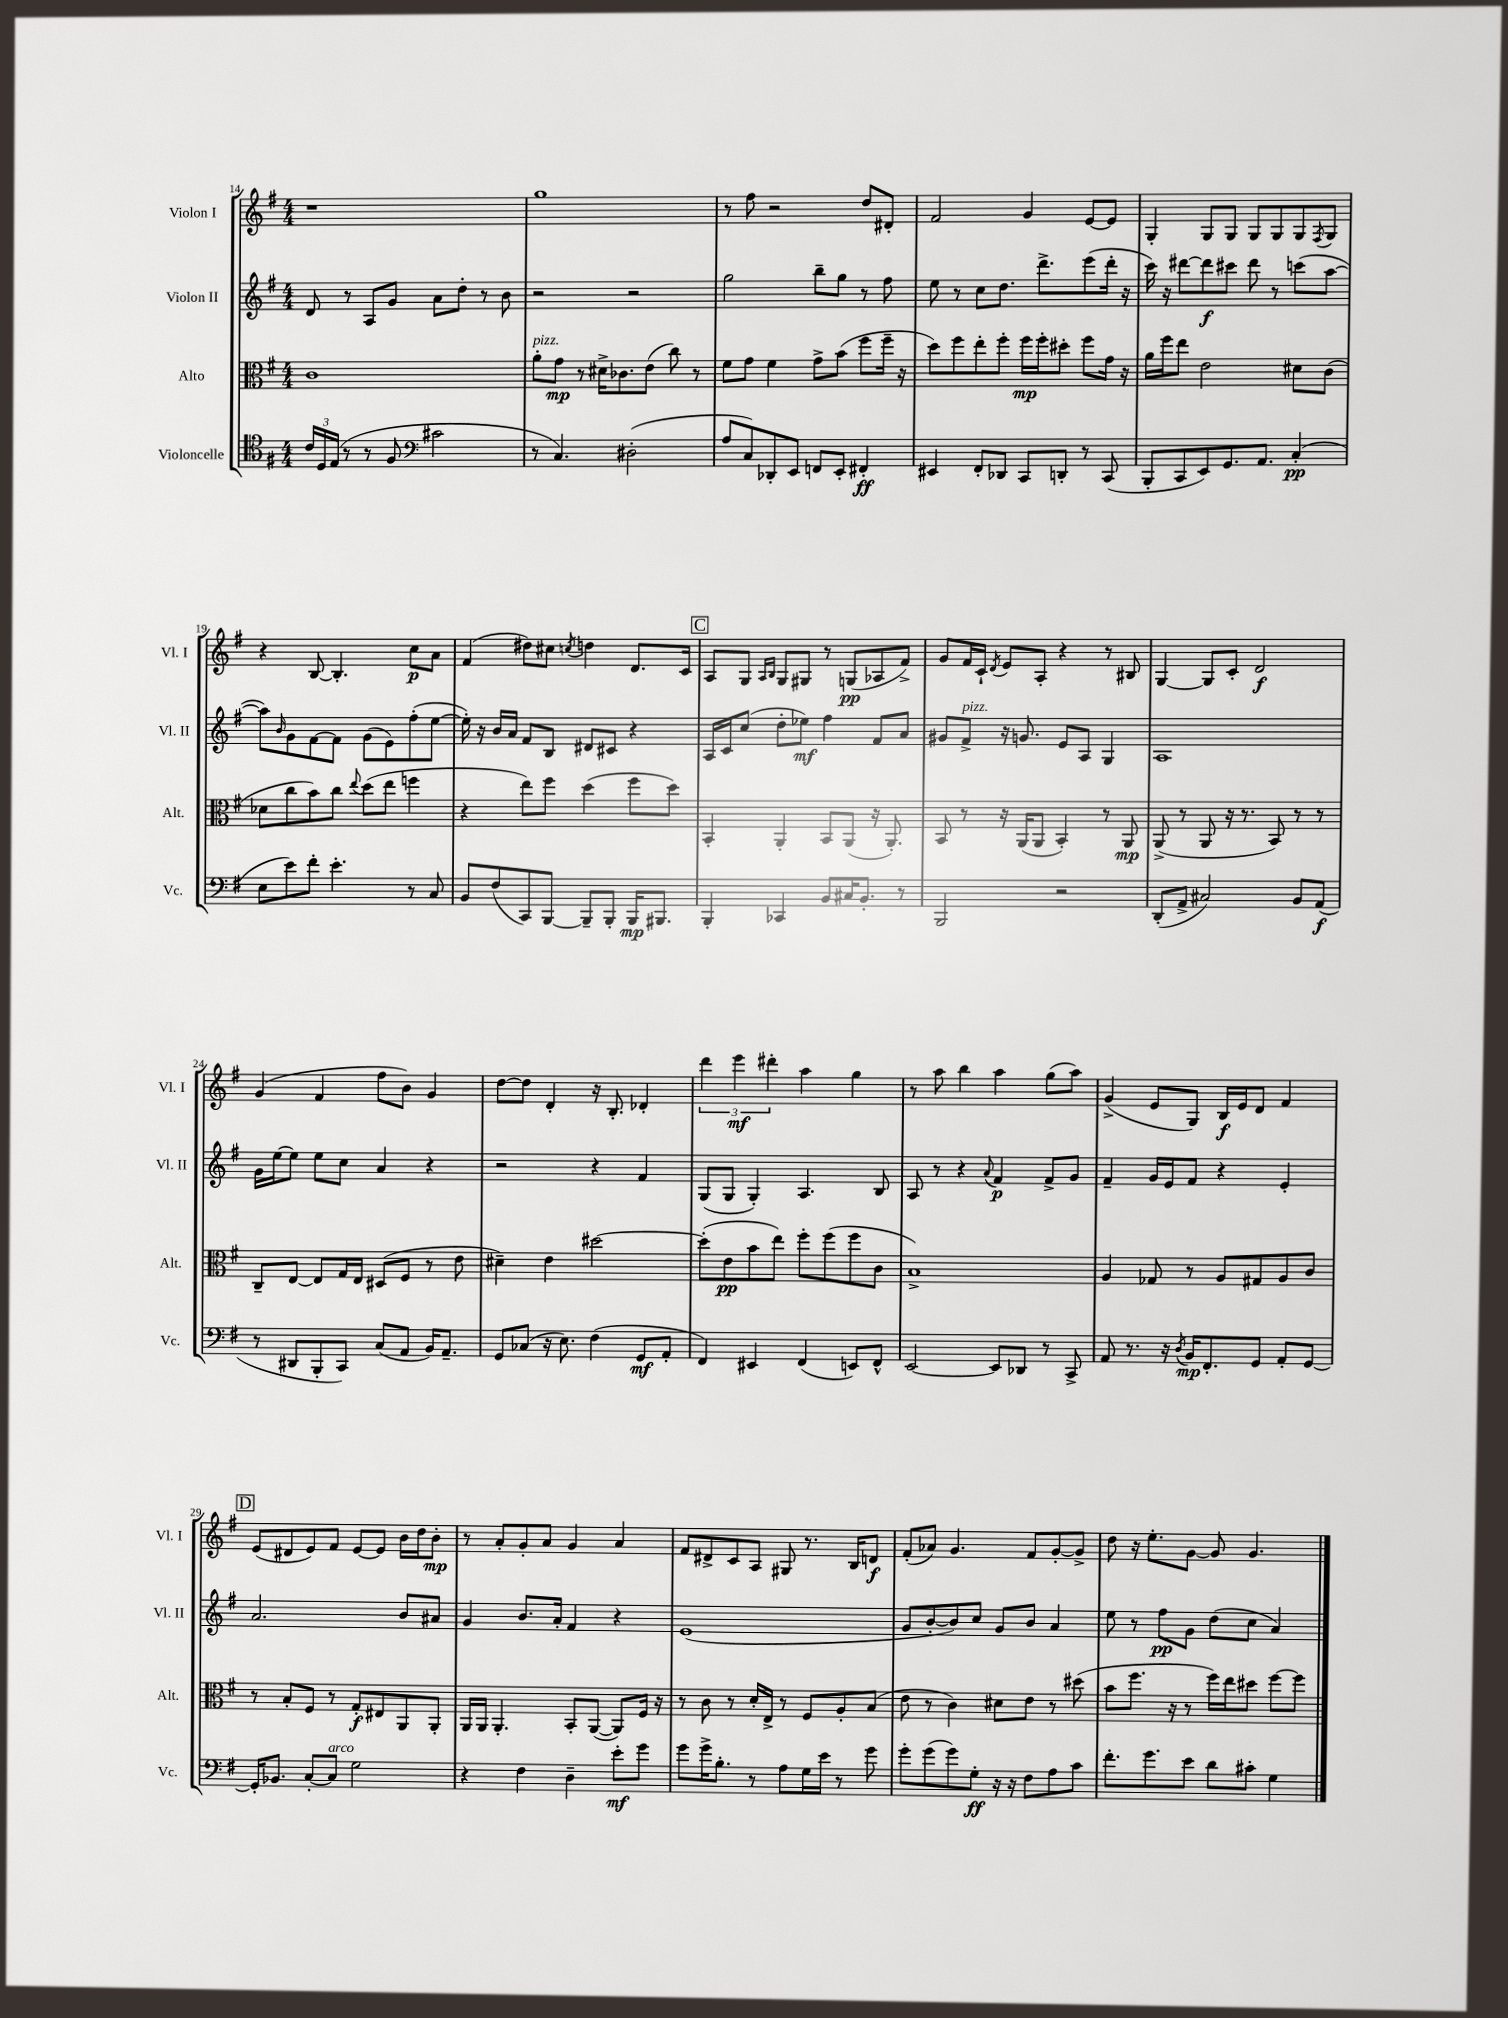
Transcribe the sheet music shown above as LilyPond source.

<<
\new StaffGroup <<
\new Staff = "s0" \with { instrumentName = "Violon I" shortInstrumentName = "Vl. I" } {
    \clef treble \key g \major \numericTimeSignature \time 4/4
    r1 |
    g''1 |
    r8 fis''8 r2 d''8 dis'8-. |
    fis'2 g'4 e'8~ e'8 |
    g4-. g8 g8 g8 g8 g8 \acciaccatura { fis8 } g8 |
    r4 b8~ b4.-. c''8\p a'8 |
    fis'4( dis''8) cis''8 \acciaccatura { c''8 } d''4 d'8. c'16 |
    \mark \markup { \box "C" } a8 g8 \grace { a16 b16 } g8 gis8 r8 g8\pp( aes8 fis'8->) |
    g'8 fis'16 c'16-! \acciaccatura { d'8 } e'8 a8-. r4 r8 bis8 |
    g4~ g8 c'8-. d'2\f |
    g'4( fis'4 fis''8 b'8) g'4 |
    d''8~ d''8 d'4-. r16 b8.-. des'4-. |
    \tuplet 3/2 { d'''4 e'''4\mf dis'''4-. } a''4 g''4 |
    r8 a''8 b''4 a''4 g''8( a''8) |
    g'4->( e'8 g8) b16\f e'16 d'8 fis'4 |
    \mark \markup { \box "D" } e'8( dis'8 e'8) fis'8 e'8~ e'8 b'16 d''16 b'8-.\mp |
    r8 a'8-. g'8-. a'8 g'4 a'4 |
    fis'8 dis'8-> c'8 a8 gis8 r8. b16 d'8\f |
    fis'8-.( aes'8) g'4. fis'8 g'8~-. g'8-> |
    d''8 r16 e''8.-. g'8~ g'8 g'4. \bar "|." |
}
\new Staff = "s1" \with { instrumentName = "Violon II" shortInstrumentName = "Vl. II" } {
    \clef treble \key g \major \numericTimeSignature \time 4/4
    d'8 r8 a8 g'8 a'8 d''8-. r8 b'8 |
    r2 r2 |
    g''2 b''8-- g''8 r8 fis''8 |
    e''8 r8 c''8 d''8. d'''8.-> e'''8( d'''16-. r16 |
    c'''16) r16 dis'''8~ dis'''8\f cis'''8 dis'''8 r8 c'''8( a''8~ |
    a''8) \grace { b'16 } g'8 fis'8~ fis'8 g'8( e'8) fis''8-.( e''8~ |
    e''16-.) r16 b'16 a'16 fis'8 b8 dis'8 cis'8 r4 |
    \mark \markup { \box "C" } a16 c'16 c''8( d''8-. ees''8\mf) fis''4 fis'8 a'8 |
    gis'8 fis'8->^\markup { \italic "pizz." } r16 g'8. e'8 a8 g4 |
    a1 |
    g'16 e''16~ e''8 e''8 c''8 a'4 r4 |
    r2 r4 fis'4 |
    g8( g8 g4-.) a4. b8 |
    a8 r8 r4 \appoggiatura { a'8 } fis'4\p fis'8-> g'8 |
    fis'4-- g'16 e'16 fis'8 r4 e'4-. |
    \mark \markup { \box "D" } a'2. b'8 ais'8 |
    g'4 b'8. a'16-. fis'4 r4 |
    e'1( |
    g'8 b'8~-. b'8) c''8 g'8 b'8 a'4 |
    e''8 r8 fis''8\pp g'8 d''8( c''8 a'4) \bar "|." |
}
\new Staff = "s2" \with { instrumentName = "Alto" shortInstrumentName = "Alt." } {
    \clef alto \key g \major \numericTimeSignature \time 4/4
    c'1 |
    a'8-.^\markup { \italic "pizz." } g'8\mp r8 dis'16-> ces'8. e'8( c''8) r8 |
    fis'8 g'8 fis'4 g'8-> b'8( fis''8 fis''16-- r16 |
    d''8) fis''8 e''8-. fis''8-. fis''16\mp fis''16-. dis''8-. fis''8 g'16 r16 |
    a'16 fis''16 e''8 e'2 dis'8 c'8( |
    des'8 c''8 b'8) c''8 \appoggiatura { e''8 } d''8( e''8 f''4 |
    r4 e''8) fis''8 d''4( fis''8 d''8) |
    \mark \markup { \box "C" } b,4-. a,4-. b,8 a,8( r16 a,8.-.) |
    b,8 r8 r16 a,16( a,8 b,4-.) r8 a,8\mp |
    a,8->( r8 a,8 r16 r8. b,8) r8 r8 |
    c8-- e8~ e8 g16 e16 dis8( fis8 r8 e'8 |
    dis'4--) e'4 dis''2~ |
    dis''8-.( e'8\pp b'8 e''8) fis''8-. fis''8( fis''8 c'8 |
    b1->) |
    a4 ges8 r8 a8 gis8 a8 c'8 |
    \mark \markup { \box "D" } r8 b8-. fis8 r8 g8-.\f eis8 a,8 a,8-. |
    a,16 a,16 a,4.-. b,8-. a,8~( a,8) fis16 r16 |
    r8 c'8 r8 d'16-. e16-> r8 fis8 a8-. b8( |
    e'8 r8 c'4) dis'8 e'8 r8 dis''8( |
    b'8 fis''8. r16 r8 fis''16) e''16 dis''8 fis''8~ fis''8 \bar "|." |
}
\new Staff = "s3" \with { instrumentName = "Violoncelle" shortInstrumentName = "Vc." } {
    \clef tenor \key g \major \numericTimeSignature \time 4/4
    \tuplet 3/2 { c'16 d16 e16( } r8 r8 fis8 \clef bass cis'2 |
    r8 c4.) dis2-.( |
    a8 c8) des,8-. e,8 f,8 e,8-. fis,4-.\ff |
    eis,4 fis,8-. des,8 c,8 d,8-. r8 c,8( |
    b,,8-. c,8 e,8) g,8. a,8. c4-.\pp( |
    e8 e'8) fis'8-. e'4.-. r8 c8 |
    b,8 fis8( c,8) b,,8~ b,,8-- b,,8-. b,,16\mp bis,,8. |
    \mark \markup { \box "C" } b,,4-. ces,4 b,8 cis16 b,8.-. r8 |
    b,,2 r2 |
    d,8-.( a,8-> cis2) b,8 a,8\f( |
    r8 dis,8 b,,8-. c,8) c8( a,8 b,16) a,8.-- |
    g,8 ces8( r16 e8.) fis4( g,8\mf a,8-. |
    fis,4) eis,4 fis,4( e,8) fis,8-^ |
    e,2~ e,8 des,8 r8 c,8-> |
    a,8 r8. r16 \acciaccatura { d8 } b,16\mp fis,8.-. g,8 a,8-. g,8~ |
    \mark \markup { \box "D" } g,16-. bes,8. c8~-. c8^\markup { \italic "arco" } g2 |
    r4 fis4 d4-- e'8-.\mf g'8 |
    g'8 g'16-> b8.-. r8 a8 g16 e'16 r8 g'8 |
    g'8-. g'8( g'8) g8-.\ff r16 r16 fis8 a8 c'8 |
    fis'8.-. g'8. e'8 d'8 cis'8-. g4 \bar "|." |
}
>>
>>
\layout { \context { \Score currentBarNumber = #14 } }
